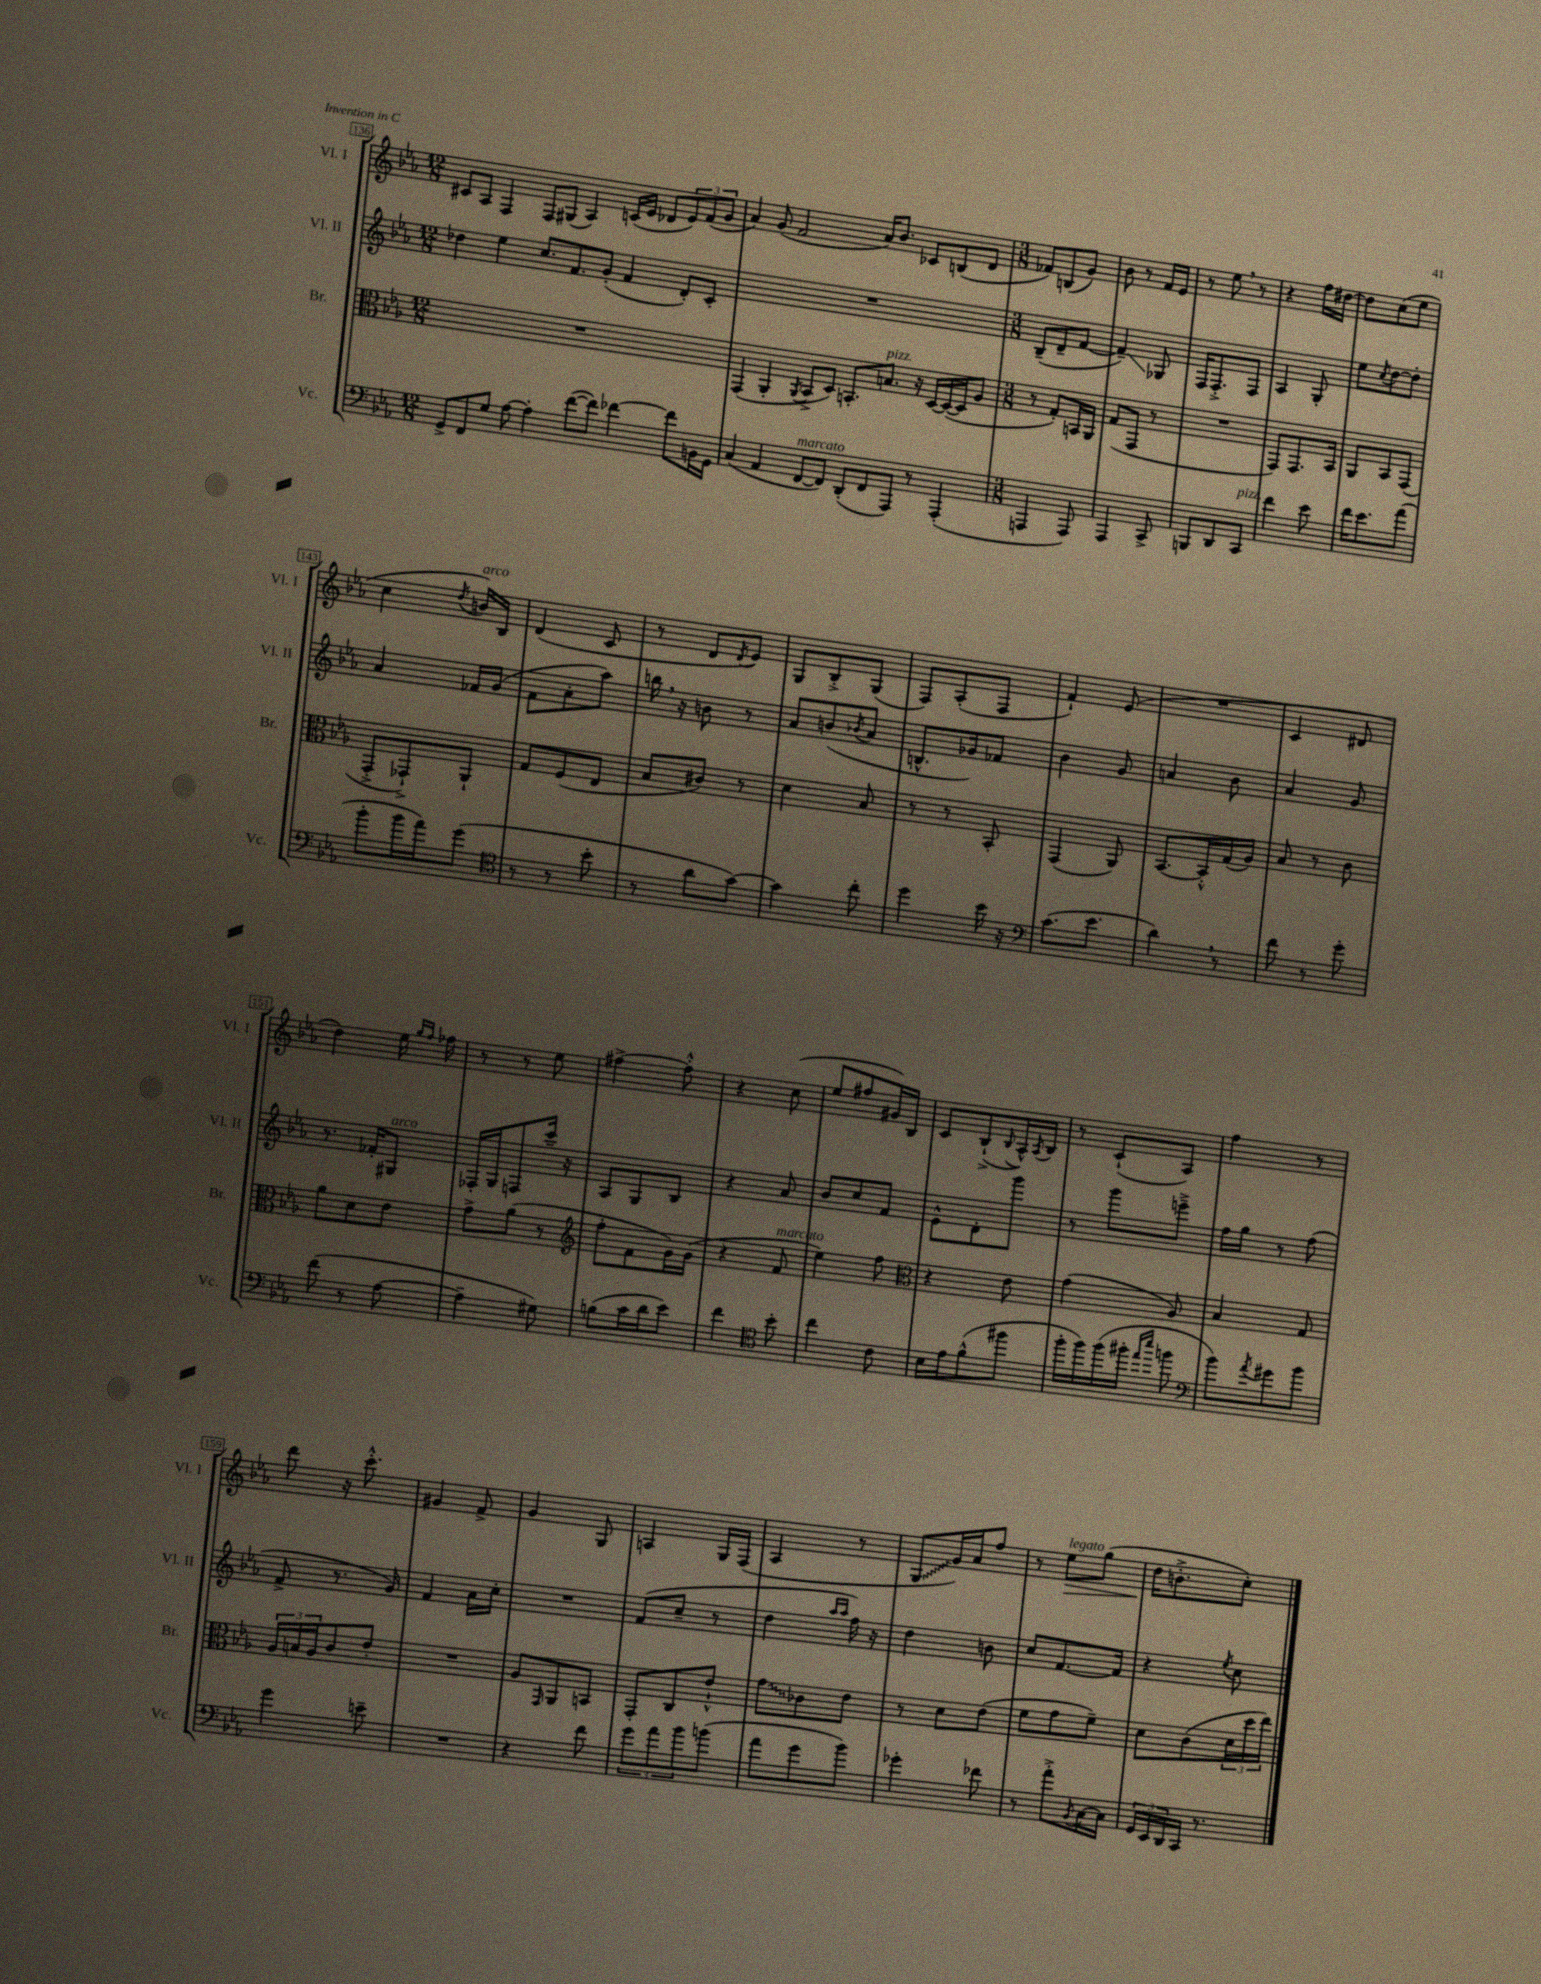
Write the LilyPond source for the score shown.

<<
\new StaffGroup <<
\new Staff = "s0" \with { instrumentName = "Vl. I" shortInstrumentName = "Vl. I" } {
    \clef treble \key ees \major \numericTimeSignature \time 12/8
    cis'8 aes8 f4 f8 gis8( aes4) c'16( ees'16 des'8 \tuplet 3/2 { ees'8) f'8( g'8 } |
    aes'4) g'8( f'2 aes'16) bes'8. ces'8 b8( d'8 |
    \numericTimeSignature \time 3/8 fes'8) b8( g'8) |
    bes'8 r8 f'16 ees'16 |
    r8 ees''8 \breathe r8 |
    r4 f''16 dis''16~ |
    dis''8 c''8( ees''8 |
    c''4 \acciaccatura { d''8 } b'16^\markup { \italic "arco" }) bes16 |
    d'4( c'8 |
    r8 d'8 \acciaccatura { d'8 } ees'8) |
    g8 bes8-.-> g8( |
    f8) aes8-.( f8 |
    f'4-!) ees'8( |
    R4. |
    c'4 dis'8 |
    d''4) ees''16 \grace { g''16 f''16 } fes''16 |
    r8 r8 ees''8 |
    fis''4~-> fis''8-.-^ |
    r4 c''8( |
    ees''8 fis''8 gis'16) bes16 |
    c'8 bes8-!->( \appoggiatura { bes8 } aes16-^) \acciaccatura { aes8 } bes16 |
    r8 c'8-!( aes8) |
    f''4 r8 |
    d'''8 r16 c'''8.-.-^ |
    gis'4 f'8-> |
    g'4 g8 |
    a4 g16 f16( |
    aes4 r8 |
    \once \override Glissando.style = #'zigzag g8\glissando g'16) aes'16 f''8 |
    r8 ees''8\>^\markup { \italic "legato" } g''8( |
    d''16\! b'8.-.-> c''8-.) \bar "|." |
}
\new Staff = "s1" \with { instrumentName = "Vl. II" shortInstrumentName = "Vl. II" } {
    \clef treble \key ees \major \numericTimeSignature \time 12/8
    des''4 ees''4 c''8. f'8. g'8-.( f'4 d'8-.) c'8-. |
    R1. |
    \numericTimeSignature \time 3/8 bes8--( d'8-- f'8~ |
    f'4--\glissando) ges8 |
    f16 f8.-.-> f8 |
    aes4 g8-. |
    ees''8 \acciaccatura { c''8 } d''8~ d''8-. |
    aes'4 fes'16 g'16( |
    f'8 aes'8-. aes''8) |
    b''16 \breathe r16 b'8 r8 |
    aes'8 b'8( \acciaccatura { bes'8 } aes'8 |
    b8.-^ ges'16) fes'8 |
    bes'4 g'8 |
    a'4 bes'8 |
    aes'4 g'8 |
    r8. fes'16-. gis8^\markup { \italic "arco" } |
    fes16-. g16 f8 c'''16-- r16 |
    aes8 g8 bes8 |
    r4 aes'8 |
    bes'8 c''8 f'8 |
    ees'8-^ d'8-. g'''8 |
    r8 g'''8 e'''8---> |
    f''16 g''16 r8 f''8( |
    f'8-> r8. g'16) |
    f'4 aes'16 c''16-. |
    R4. |
    f'8( c''8-- r8 |
    d''4 \grace { aes''16 aes''16 } f''16) r16 |
    d''4 b'8 |
    c''8 f'8.~ f'16 |
    r4 \acciaccatura { ees''8 } c''8 \bar "|." |
}
\new Staff = "s2" \with { instrumentName = "Br." shortInstrumentName = "Br." } {
    \clef alto \key ees \major \numericTimeSignature \time 12/8
    R1. |
    g,4( aes,4-. \acciaccatura { aes,8 } bes,8-> d8) b,8.-. b8.^\markup { \italic "pizz." } r16 d16~ d16~( d16 aes8 |
    \numericTimeSignature \time 3/8 r8 g8-.) b,16 aes,16 |
    g8( g,8 r8 |
    R4. |
    g,8) g,8. bes,16 |
    aes,8 bes,8 g,8( |
    g,8-.-> ges,8-!->) aes,8-! |
    g8 f8( ees8 |
    bes8 cis'8) r8 |
    d'4 bes8 |
    r8 r8 bes,8-. |
    g,4( aes,8) |
    bes,8.~ bes,16-.-^ g16( aes16) |
    bes8 r8 c'8 |
    aes'8 d'8 ees'8 |
    g'8-> aes'8( r8 |
    \clef treble f''8-. f'8 g'16) g'16( |
    r4 f'8^\markup { \italic "marcato" } |
    ees''4) f''8 |
    \clef alto r4 ees'8 |
    g'4( aes8) |
    bes4 g8 |
    \tuplet 3/2 { aes16 b16 aes16 } c'8 ees'8-. |
    R4. |
    aes8 \grace { g,16 } aes,8 b,8 |
    g,8-. c8 ees'8-!-^ |
    \once \override Glissando.style = #'zigzag g'8\glissando ces'8 ees'8 |
    r8 d'8 ees'8( |
    f'8 g'8 f'8--) |
    d'8 c'8( \tuplet 3/2 { d'16 d''16 ees''16) } \bar "|." |
}
\new Staff = "s3" \with { instrumentName = "Vc." shortInstrumentName = "Vc." } {
    \clef bass \key ees \major \numericTimeSignature \time 12/8
    g,8-> f,8 g8 aes8~ aes4-. f'8~( f'8) fes'4~ fes'8 b,16 g,16 |
    c4( aes,4 f,8~^\markup { \italic "marcato" } f,8) d,8-.( f,8 aes,,8) r8 aes,,4-.( |
    \numericTimeSignature \time 3/8 a,,4 a,,8) |
    aes,,4 c,8-> |
    b,,8 d,8 c,8^\markup { \italic "pizz." } |
    f'4 ees'8 |
    f'16 ees'8. aes'8( |
    bes'8-. bes'16 aes'16) g'8( |
    \clef tenor r8 r8 bes'8-. |
    r8 aes'8 g'8~) |
    g'4 c''8-. |
    d''4 bes'16 r16 |
    \clef bass c'8.( ees'8. |
    d'4) \breathe r8 |
    f'8 r8 g'8-. |
    f'8( r8 aes8~ |
    aes4-- gis8) |
    b8( c'16 d'16 ees'8) |
    f'4 \clef tenor bes'8-. |
    c''4 c'8 |
    bes16 ees'16 f'8-^( fis''8 |
    f''16-. f''16) f''16( fis''16-. \grace { ees''16 bes''16 } f''8 |
    \clef bass bes'8) \acciaccatura { aes'8 } gis'8 bes'8 |
    g'4 e'8-- |
    R4. |
    r4 f'8 |
    \tuplet 3/2 { g'8 aes'8 bes'8 } b'8( |
    aes'8 g'8 bes'8) |
    ges'4-. fes'8 |
    r8 aes'8-.-> \acciaccatura { bes,8 } c16~ c16 |
    \tuplet 3/2 { g,16 ees,16 d,16 } c,16 r8. \bar "|." |
}
>>
>>
\layout { \context { \Score currentBarNumber = #136 \override BarNumber.stencil = #(make-stencil-boxer 0.1 0.3 ly:text-interface::print) } }
